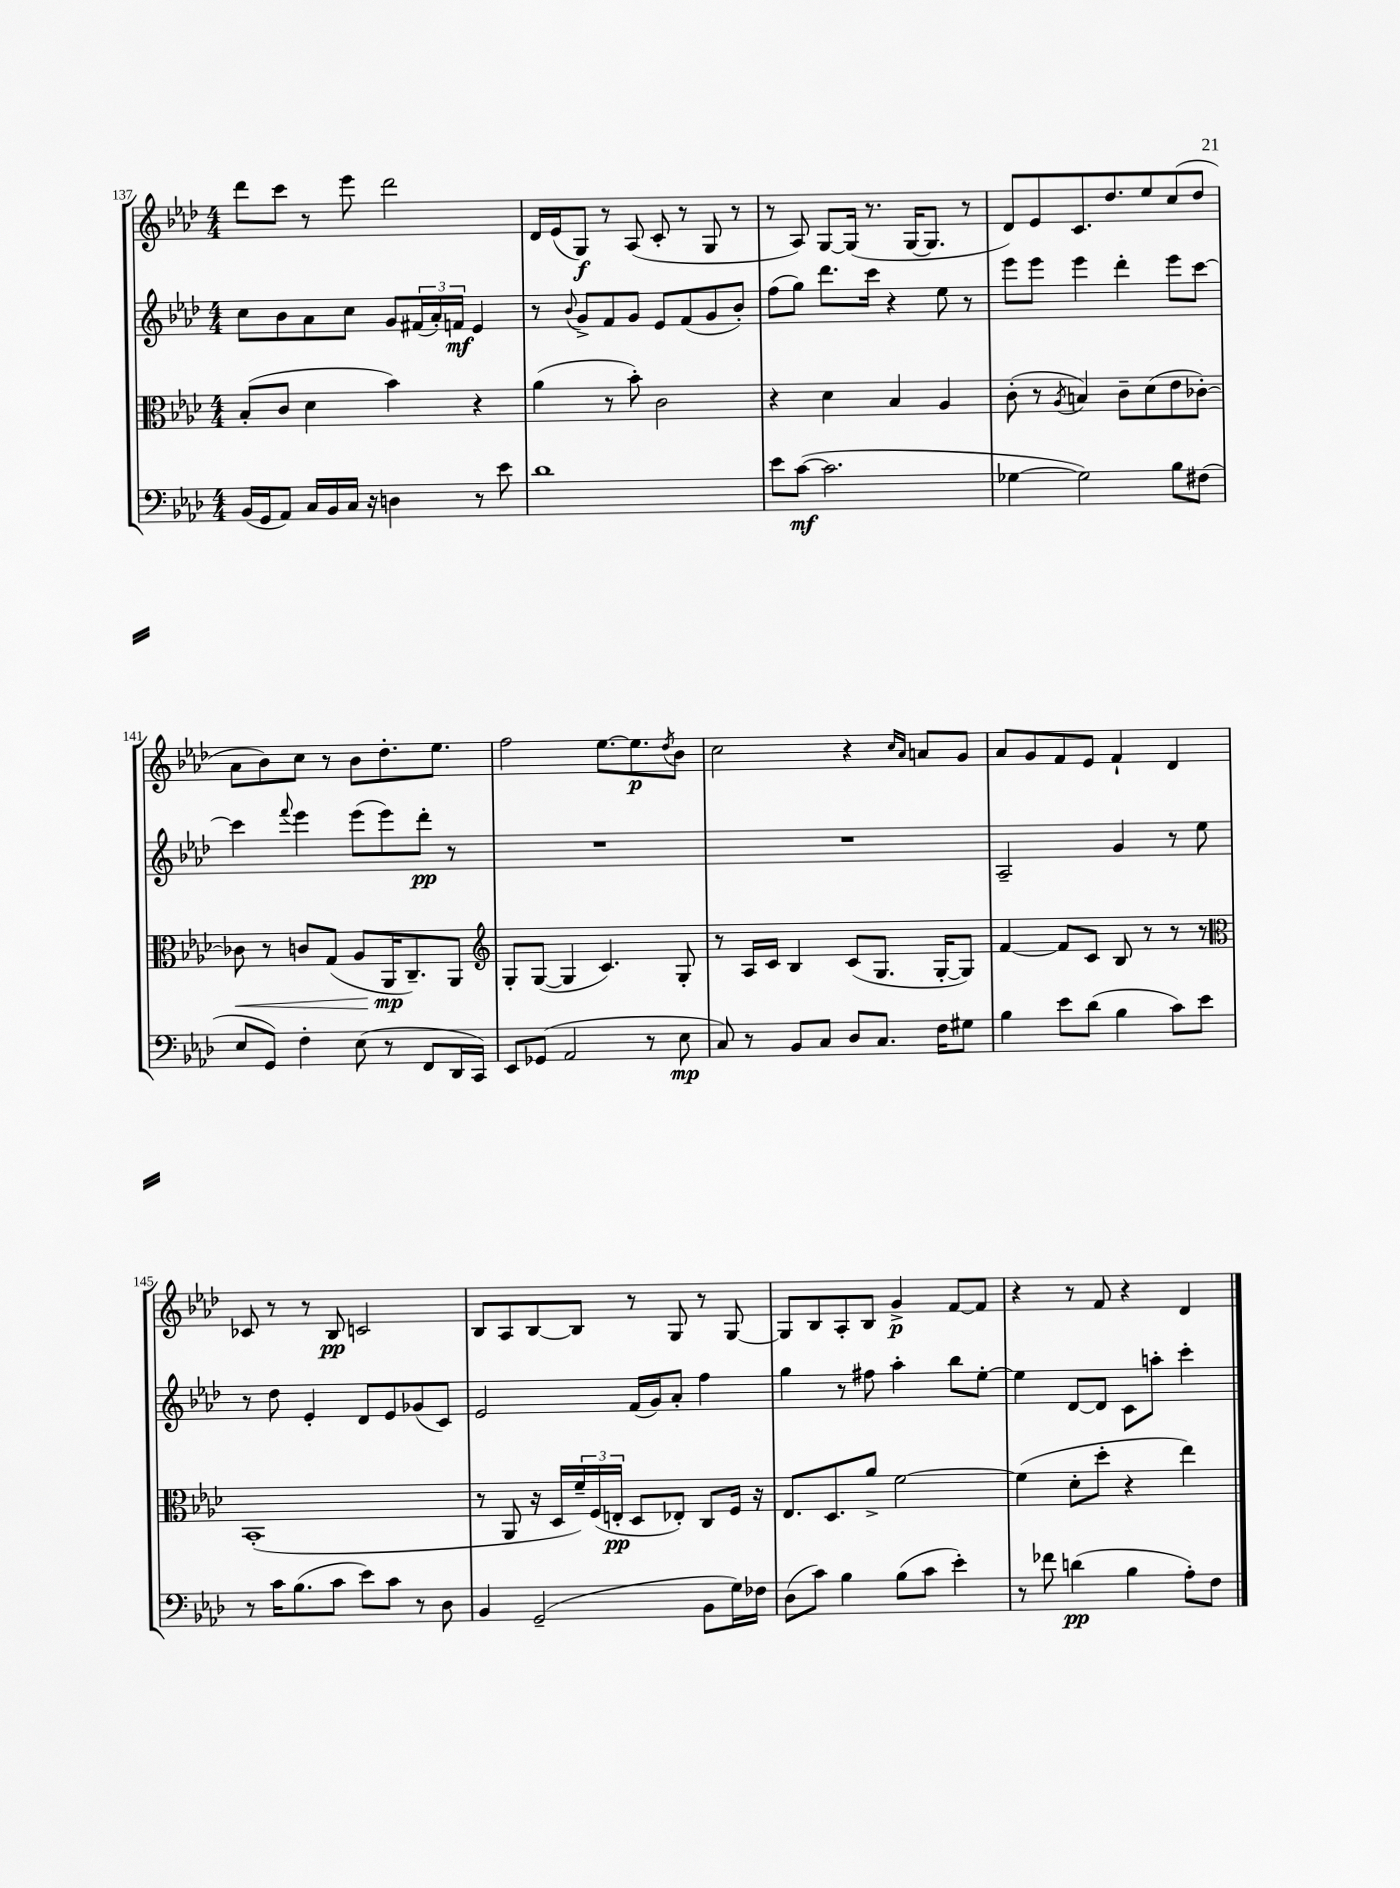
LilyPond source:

<<
\new StaffGroup <<
\new Staff = "s0" {
    \clef treble \key aes \major \numericTimeSignature \time 4/4
    des'''8 c'''8 r8 ees'''8 des'''2 |
    des'16 ees'16( g8\f) r8 aes8( c'8-. r8 g8 r8 |
    r8 aes8) g8~ g16( r8. g16~ g8. r8 |
    des'8) ees'8 c'8. des''8. ees''8 c''8( des''8 |
    aes'8 bes'8) c''8 r8 bes'8 des''8.-. ees''8. |
    f''2 ees''8.~ ees''8.\p \acciaccatura { des''8 } bes'8 |
    c''2 r4 \grace { c''16 aes'16 } a'8 g'8 |
    aes'8 g'8 f'8 ees'8 f'4-! des'4 |
    ces'8 r8 r8 bes8\pp c'2 |
    bes8 aes8 bes8~ bes8 r8 g8 r8 g8~ |
    g8 bes8 aes8-. bes8 g'4->\p f'8~ f'8 |
    r4 r8 f'8 r4 des'4 \bar "|." |
}
\new Staff = "s1" {
    \clef treble \key aes \major \numericTimeSignature \time 4/4
    c''8 bes'8 aes'8 c''8 g'8 \tuplet 3/2 { fis'16( aes'16-.) f'16\mf } ees'4 |
    r8 \appoggiatura { bes'8 } g'8-> f'8 g'8 ees'8 f'8( g'8 bes'8-.) |
    f''8( g''8) des'''8. c'''16 r4 ees''8 r8 |
    ees'''8 ees'''8 ees'''4 des'''4-. ees'''8 c'''8~ |
    c'''4 \appoggiatura { f'''8 } ees'''4 ees'''8( ees'''8) des'''8-.\pp r8 |
    R1 |
    R1 |
    aes2-- g'4 r8 ees''8 |
    r8 des''8 ees'4-. des'8 ees'8 ges'8( c'8) |
    ees'2 f'16( g'16) aes'8-. f''4 |
    g''4 r8 fis''8 aes''4-. bes''8 ees''8~-. |
    ees''4 des'8~ des'8 c'8 a''8-. c'''4-. \bar "|." |
}
\new Staff = "s2" {
    \clef alto \key aes \major \numericTimeSignature \time 4/4
    bes8-.( c'8 des'4 bes'4) r4 |
    aes'4( r8 bes'8-.) c'2 |
    r4 des'4 bes4 aes4 |
    c'8-.( r8 \acciaccatura { aes8 } b4) c'8-- des'8( ees'8 ces'8~-.) |
    ces'8\< r8 c'8 g8( aes8 aes,16\mp\! c8.--) aes,8 |
    \clef treble g8-. g8~( g4 c'4.) g8-. |
    r8 aes16 c'16 bes4 c'8( g8. g16~-. g8) |
    f'4~ f'8 c'8 bes8 r8 r8 r8 |
    \clef alto bes,1-.( |
    r8 aes,8 r16 des16 \tuplet 3/2 { f'16--) f16( e16-.\pp } des8 ees8-.) c8 f16 r16 |
    ees8. des8. aes'8-> f'2~ |
    f'4( des'8-. des''8-. r4 ees''4) \bar "|." |
}
\new Staff = "s3" {
    \clef bass \key aes \major \numericTimeSignature \time 4/4
    bes,16( g,16 aes,8) c16 bes,16 c16 r16 d4 r8 ees'8 |
    des'1 |
    ees'8 c'8~\mf( c'2. |
    ges4~ ges2) bes8 fis8( |
    ees8 g,8) f4-. ees8( r8 f,8 des,16 c,16) |
    ees,8 ges,8( aes,2 r8 ees8\mp |
    c8) r8 bes,8 c8 des8 c8. f16 gis8 |
    bes4 ees'8 des'8( bes4 c'8) ees'8 |
    r8 c'16 bes8.( c'8 ees'8) c'8 r8 des8 |
    bes,4 g,2--( bes,8 g16) fes16 |
    des8( c'8) bes4 bes8( c'8 ees'4-.) |
    r8 fes'8 d'4\pp( bes4 aes8-.) f8 \bar "|." |
}
>>
>>
\layout { \context { \Score currentBarNumber = #137 } }
